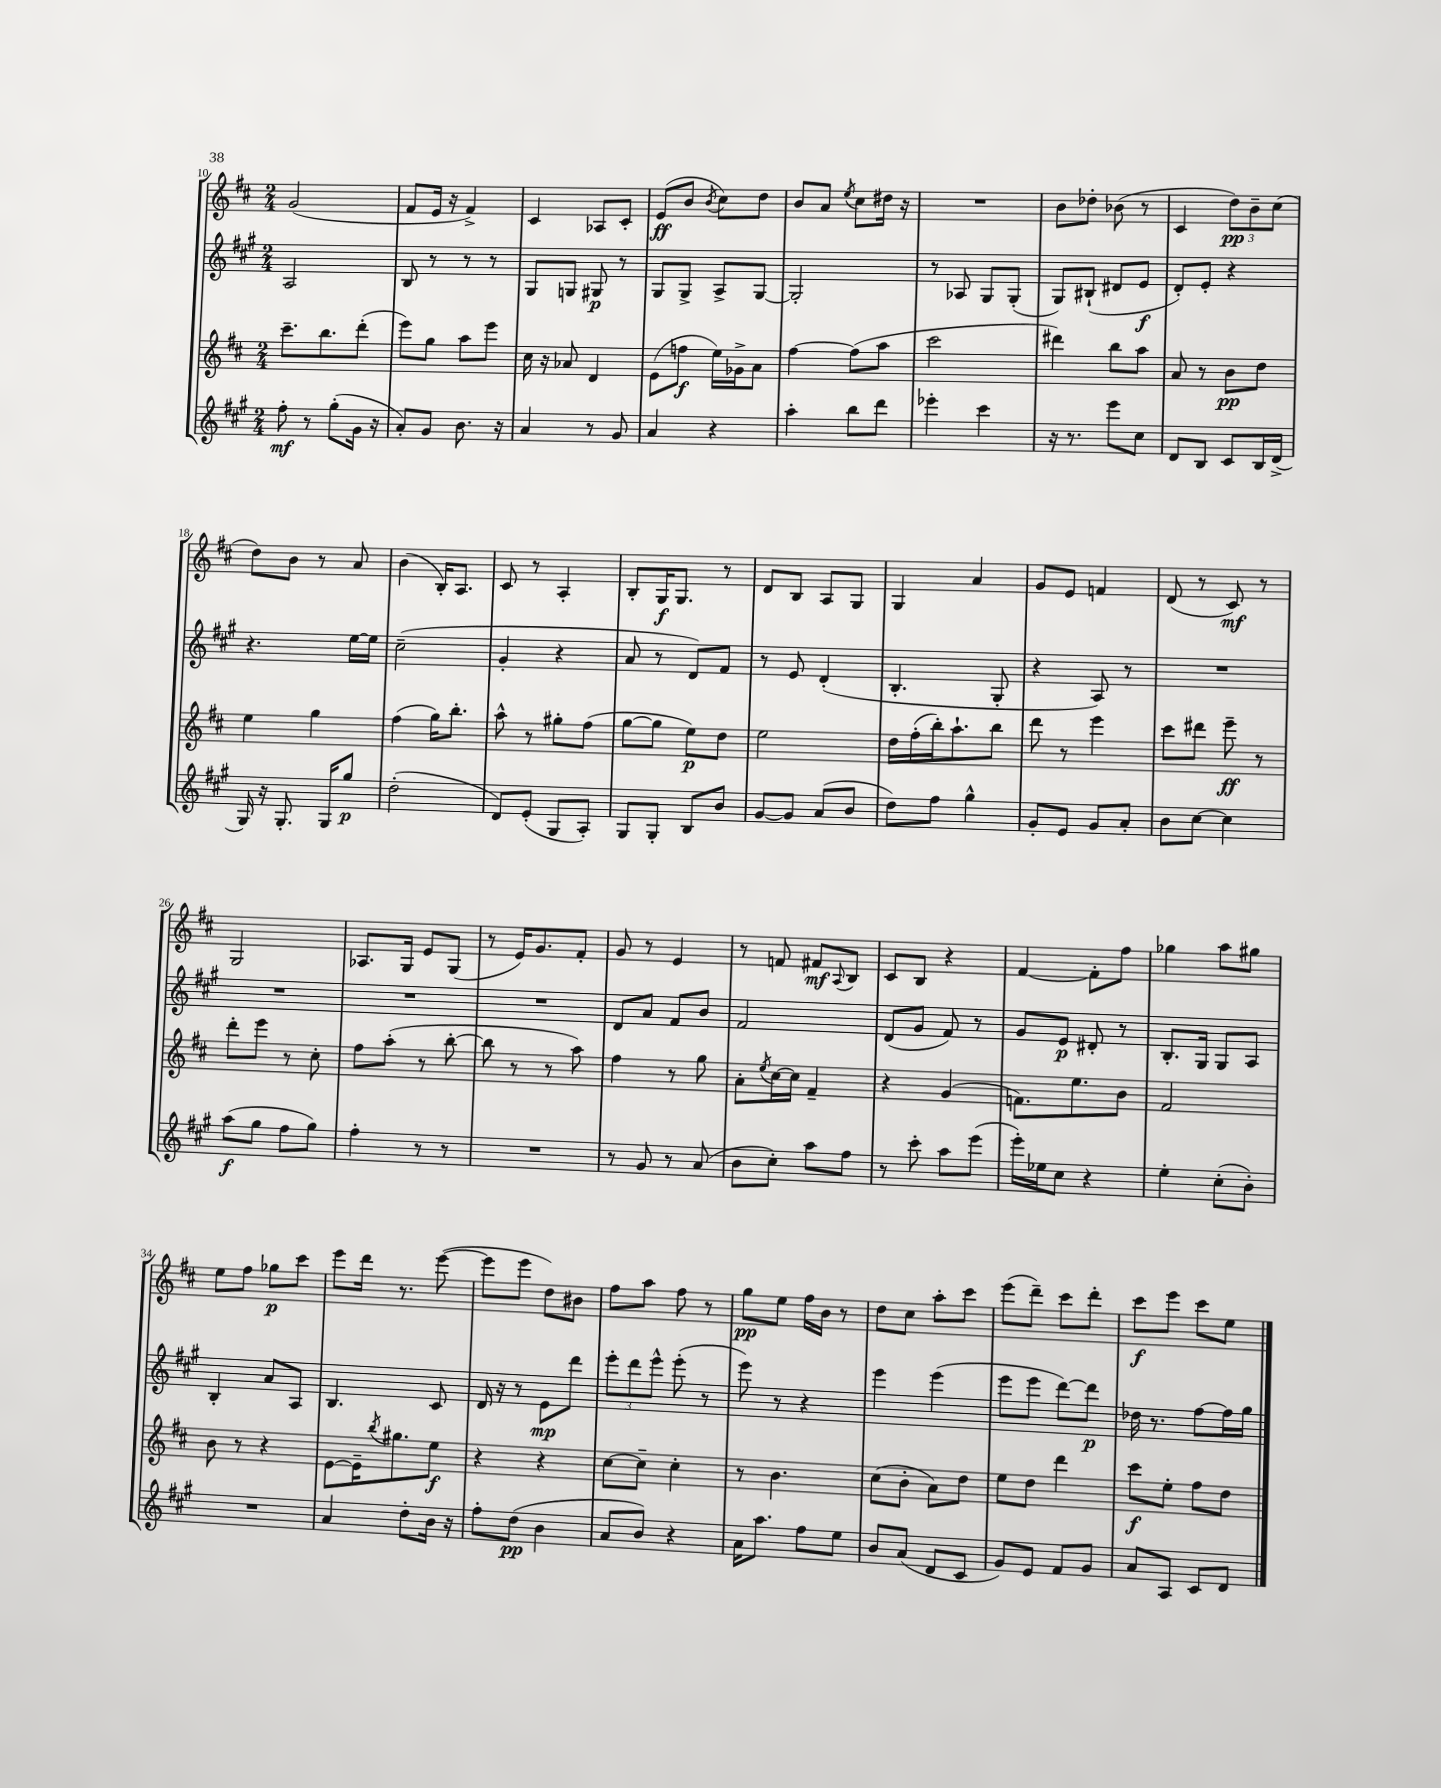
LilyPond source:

<<
\new StaffGroup <<
\new Staff = "s0" {
    \clef treble \key d \major \numericTimeSignature \time 2/4
    g'2( |
    fis'8 e'16 r16 fis'4->) |
    cis'4 aes8 cis'8-. |
    e'8\ff( b'8 \acciaccatura { b'8 } cis''8) d''8 |
    b'8 a'8 \acciaccatura { e''8 } cis''8 dis''16 r16 |
    R2 |
    b'8 des''8-. bes'8( r8 |
    cis'4 \tuplet 3/2 { d''8\pp) b'8-- cis''8( } |
    d''8) b'8 r8 a'8 |
    b'4( b16-.) a8. |
    cis'8 r8 a4-. |
    b8-. g16\f g8. r8 |
    d'8 b8 a8 g8 |
    g4 a'4 |
    g'8 e'8 f'4 |
    d'8( r8 cis'8\mf) r8 |
    g2 |
    aes8. g16 e'8 g8( |
    r8 e'16) g'8. fis'8-. |
    g'8 r8 e'4 |
    r8 f'8 fis'8\mf \appoggiatura { a8 } b8 |
    cis'8 b8 r4 |
    fis'4~ fis'8-. fis''8 |
    ges''4 a''8 gis''8 |
    e''8 fis''8 ges''8\p cis'''8 |
    e'''8 d'''16 r8. e'''8~( |
    e'''8 e'''8 d''8) bis'8 |
    fis''8 a''8 fis''8 r8 |
    g''8\pp e''8 fis''16 b'16 r8 |
    d''8 cis''8 a''8-. cis'''8 |
    e'''8( d'''8--) cis'''8 d'''8-. |
    cis'''8\f e'''8 cis'''8 e''8 \bar "|." |
}
\new Staff = "s1" {
    \clef treble \key a \major \numericTimeSignature \time 2/4
    a2 |
    b8 r8 r8 r8 |
    gis8 g8 gis8\p r8 |
    gis8 gis8-> a8-> gis8~ |
    gis2-. |
    r8 aes8 gis8 gis8-.( |
    gis8) bis8-!( dis'8 e'8\f |
    d'8-.) e'8-. r4 |
    r4. e''16~ e''16 |
    cis''2--( |
    gis'4-. r4 |
    a'8 r8 d'8) fis'8 |
    r8 e'8 d'4-.( |
    b4.-. gis8-. |
    r4 a8) r8 |
    R2 |
    R2 |
    R2 |
    R2 |
    d'8 a'8 fis'8 b'8 |
    fis'2 |
    d'8( gis'8 fis'8) r8 |
    gis'8 e'8\p dis'8-. r8 |
    b8.-. gis16 gis8 a8 |
    b4-. a'8 a8 |
    b4. cis'8 |
    d'16 r16 r8 e'8\mp d'''8 |
    \tuplet 3/2 { e'''8-. d'''8 e'''8-^ } e'''8-.( r8 |
    e'''8) r8 r4 |
    e'''4 e'''4( |
    e'''8 e'''8 d'''8~) d'''8\p |
    des''16 r8. fis''8~ fis''16 gis''16 \bar "|." |
}
\new Staff = "s2" {
    \clef treble \key d \major \numericTimeSignature \time 2/4
    cis'''8.-- b''8. d'''8-.( |
    e'''8) g''8 a''8 e'''8 |
    cis''16 r16 aes'8 d'4 |
    e'8( f''8\f e''16) ges'16-> a'8 |
    fis''4~ fis''8( a''8 |
    cis'''2 |
    dis'''4) b''8 a''8 |
    a'8 r8 b'8\pp d''8 |
    e''4 g''4 |
    fis''4( g''16) b''8.-. |
    a''8-^ r8 gis''8-. fis''8( |
    g''8~ g''8 e''8\p) d''8 |
    e''2 |
    d''16 fis''16-.( b''16-.) a''8.-! b''8 |
    d'''8 r8 e'''4 |
    cis'''8 dis'''8 e'''8--\ff r8 |
    d'''8-. e'''8 r8 cis''8-. |
    fis''8 a''8-.( r8 b''8~-. |
    b''8 r8 r8 a''8) |
    fis''4 r8 g''8 |
    a'8-. \acciaccatura { e''8 } cis''16~ cis''16 fis'4-- |
    r4 g'4( |
    f'8.) e''8. b'8 |
    fis'2 |
    b'8 r8 r4 |
    e'8~ e'16-- \acciaccatura { b''8 } gis''8. e''8\f |
    r4 r4 |
    cis''8~ cis''8-- cis''4-. |
    r8 b'4. |
    cis''8( b'8-. a'8) d''8 |
    e''8 d''8 d'''4 |
    cis'''8\f e''8-. fis''8 d''8 \bar "|." |
}
\new Staff = "s3" {
    \clef treble \key a \major \numericTimeSignature \time 2/4
    fis''8-.\mf r8 gis''8-.( gis'16 r16 |
    a'8-.) gis'8 b'8. r16 |
    a'4 r8 gis'8 |
    a'4 r4 |
    a''4-. b''8 d'''8 |
    ees'''4-. cis'''4 |
    r16 r8. e'''8 cis''8 |
    d'8 b8 cis'8 b16 d'16->( |
    gis16) r16 gis8.-. gis16 gis''8\p |
    d''2-.( |
    d'8) e'8-.( gis8 a8-.) |
    gis8 gis8-. b8 b'8 |
    gis'8~ gis'8 a'8( b'8 |
    d''8) fis''8 gis''4-^ |
    gis'8-. e'8 gis'8 a'8-. |
    b'8 cis''8~ cis''4 |
    a''8\f( gis''8 fis''8 gis''8) |
    fis''4-. r8 r8 |
    R2 |
    r8 gis'8 r8 a'8( |
    b'8 cis''8-.) a''8 fis''8 |
    r8 cis'''8-. a''8 e'''8( |
    e'''16-.) ees''16 cis''8 r4 |
    e''4-. cis''8-.( b'8-.) |
    R2 |
    a'4 d''8-. b'16 r16 |
    fis''8-. d''8\pp( b'4 |
    a'8 b'8) r4 |
    a'16 a''8. fis''8 e''8 |
    b'8 a'8( d'8 cis'8 |
    gis'8) e'8 fis'8 gis'8 |
    a'8 a8 cis'8 d'8 \bar "|." |
}
>>
>>
\layout { \context { \Score currentBarNumber = #10 } }
